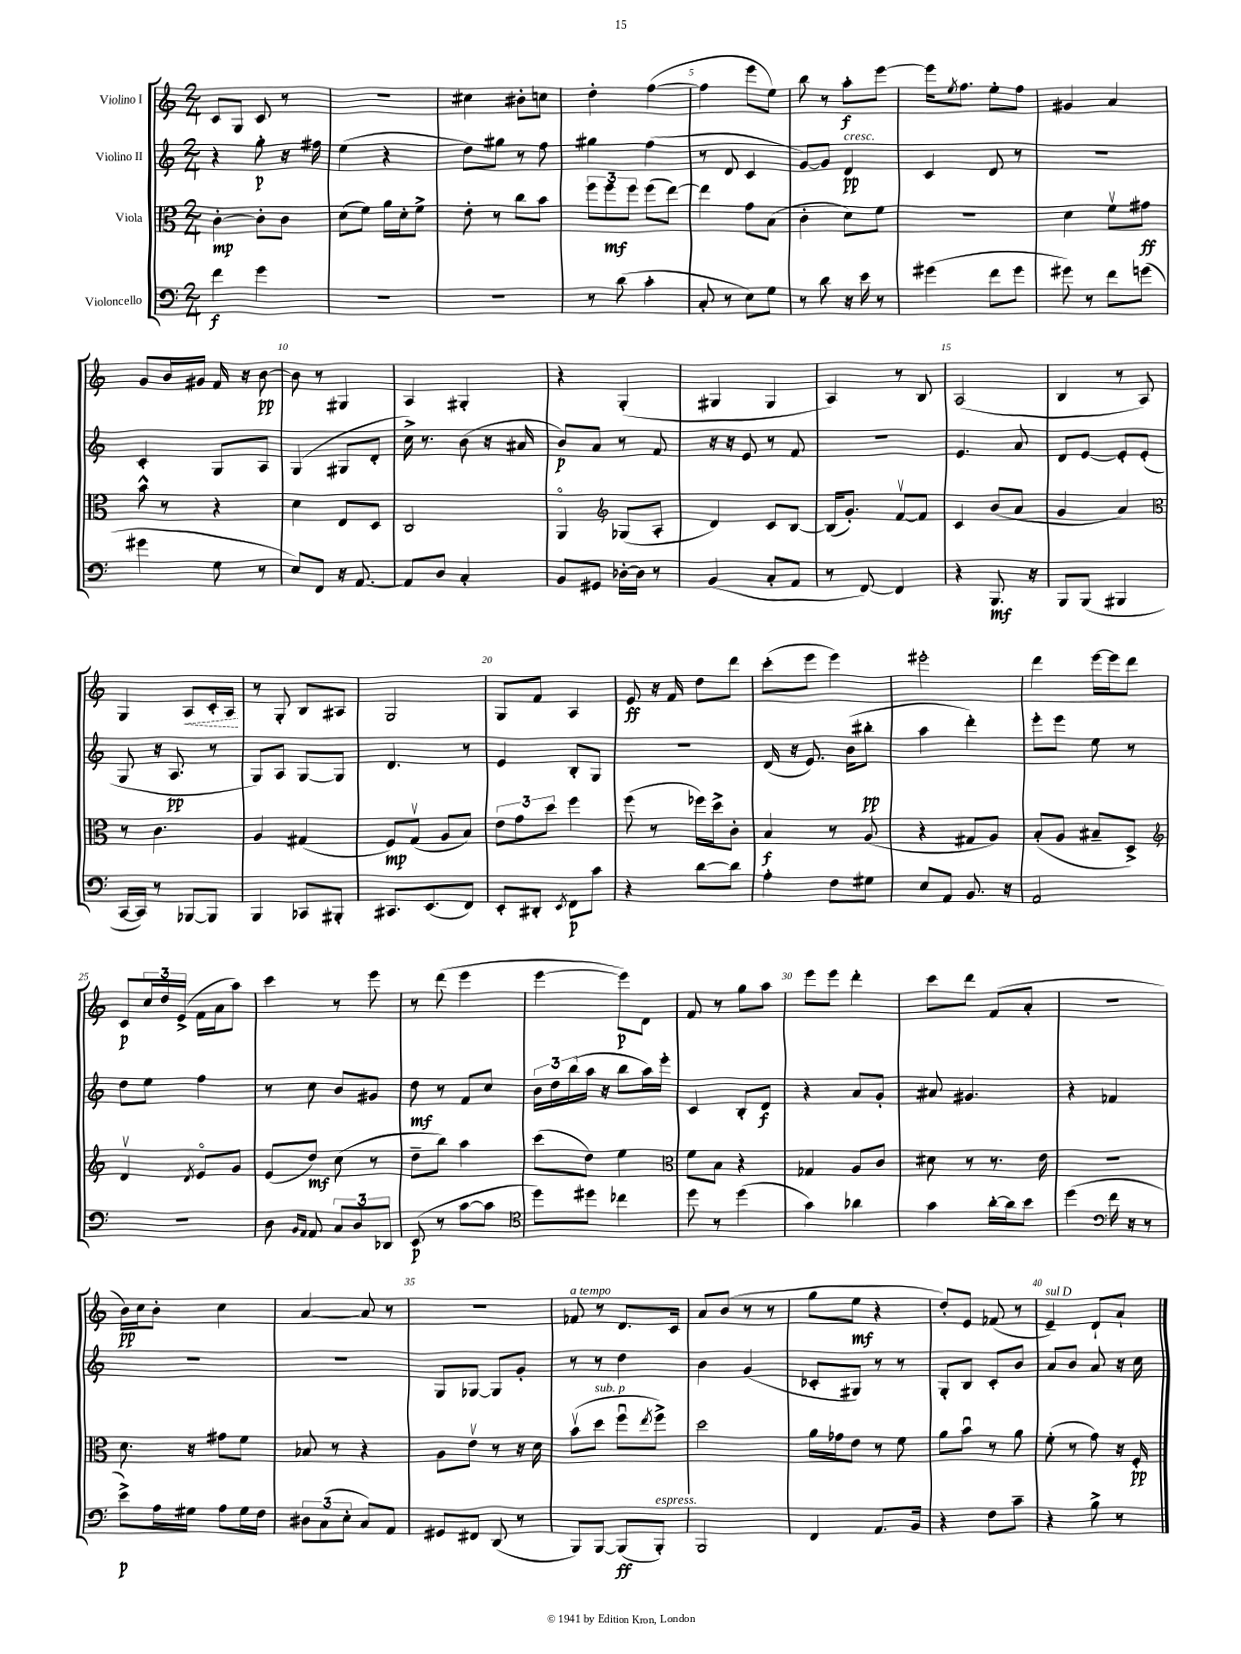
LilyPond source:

<<
\new StaffGroup <<
\new Staff = "s0" \with { instrumentName = "Violino I" } {
    \clef treble \key c \major \numericTimeSignature \time 2/4
    c'8 g8 c'8 r8 |
    R2 |
    cis''4 bis'8-. c''8 |
    d''4-. f''4~( |
    f''4 e'''8 e''8) |
    b''8 r8 a''8-.\f e'''8~ |
    e'''16 \acciaccatura { e''8 } f''8. e''8-. f''8 |
    gis'4 a'4 |
    g'8 b'16 gis'16 f'16 r16 b'8~\pp |
    b'8 r8 gis4 |
    a4 gis4-. |
    r4 g4-.( |
    gis4 gis4 |
    a4) r8 b8 |
    a2( |
    b4 r8 a8) |
    g4 \once \override Hairpin.style = #'dashed-line a8\< c'16-. a16\! |
    r8 g8-. b8 ais8 |
    g2 |
    g8 f'8 a4 |
    e'8\ff r16 f'16 d''8 d'''8 |
    c'''8-.( e'''8 e'''4) |
    eis'''2-. |
    d'''4 e'''16~ e'''16 d'''8 |
    c'8\p \tuplet 3/2 { c''16 d''16 e'16->( } f'16 a'16 a''8) |
    c'''4 r8 e'''8 |
    r8 d'''8( e'''4 |
    e'''4~ e'''8\p) d'8 |
    f'8 r8 g''8 a''8 |
    e'''8 e'''8 d'''4-. |
    c'''8 d'''8 f'8( a'8-. |
    R2 |
    b'16\pp) c''16 b'8-. c''4 |
    a'4~ a'8 r8 |
    R2 |
    fes'8^\markup { \italic "a tempo" } r8 d'8. c'16 |
    a'8 b'8( r8 r8 |
    g''8 e''8\mf r4 |
    d''8-.) e'8 fes'8( r8 |
    e'4--^\markup { \italic "sul D" }) d'8-! a'8-! \bar "|." |
}
\new Staff = "s1" \with { instrumentName = "Violino II" } {
    \clef treble \key c \major \numericTimeSignature \time 2/4
    r4 g''8-.\p r16 fis''16 |
    e''4( r4 |
    d''8) gis''8 r8 f''8 |
    gis''4 f''4( |
    r8 d'8 c'4 |
    g'8~) g'8 d'4\pp^\markup { \italic "cresc." } |
    c'4 d'8 r8 |
    r2 |
    c'4-. g8 a8 |
    g4( gis8 d'8-. |
    c''16->) r8. b'8( r16 ais'16 |
    b'8\p) a'8 r8 f'8 |
    r16 r16 e'8 r8 f'8 |
    r2 |
    e'4. a'8 |
    d'8 e'8~ e'8-. e'8-.( |
    g8 r16 a8.\pp r8 |
    g8) a8 g8~ g8 |
    d'4. r8 |
    e'4 b8-. g8 |
    R2 |
    d'16( r16 e'8.) b'16( bis''8-.\pp |
    a''4 d'''4-.) |
    e'''8-. e'''8 e''8 r8 |
    d''8 e''8 f''4 |
    r8 c''8 b'8 gis'8 |
    d''8\mf r8 f'8 c''8 |
    \tuplet 3/2 { b'16 d''16 b''16( } a''16 r16 b''8 a''16) e'''16-. |
    c'4 b8-. d'8\f |
    r4 a'8 g'8-. |
    ais'8 gis'4. |
    r4 fes'4 |
    R2 |
    r2 |
    g8 ges8~ ges8 g'8-. |
    r8 r8 d''4 |
    b'4 g'4( |
    ces'8-. gis8) r8 r8 |
    g8-. b8 c'8-. b'8 |
    a'8 b'8 a'8 r16 c''16 \bar "|." |
}
\new Staff = "s2" \with { instrumentName = "Viola" } {
    \clef alto \key c \major \numericTimeSignature \time 2/4
    c'4~-.\mp c'8-. c'8 |
    d'8( f'8) a'16 d'16-. f'8-> |
    e'8-. r8 c''8 b'8 |
    \tuplet 3/2 { f''8 f''8\mf f''8 } f''8( e''8~) |
    e''4 g'8 b8( |
    c'4-. d'8) f'8 |
    r2 |
    d'4 f'8\upbow gis'8\ff |
    b'8-^ r8 r4 |
    d'4 e8 d8 |
    c2 |
    a,4\flageolet \clef treble ges8( a8-. |
    d'4) c'8 b8~ |
    b16( g'8.-.) f'8~\upbow f'8 |
    c'4 b'8( a'8 |
    g'4 a'4) |
    \clef alto r8 c'4. |
    a4 gis4( |
    f8\mp) g8\upbow( a8 b8) |
    \tuplet 3/2 { e'8 g'8 d''8 } f''4 |
    f''8( r8 fes''16) d''16-> c'8-. |
    b4\f r8 a8( |
    r4 gis8 a8) |
    b8-.( a8 bis8-- d8->) |
    \clef treble d'4\upbow \acciaccatura { d'8 } e'8\flageolet g'8 |
    e'8( d''8\mf) c''8( r8 |
    d''8-- b''8) a''4 |
    c'''8( d''8) e''4 |
    \clef alto f'8 b8 r4 |
    ges4 a8 c'8 |
    dis'8 r8 r8. e'16 |
    r2 |
    d'8. r16 gis'8 f'8 |
    bes8 r8 r4 |
    a8 e'8\upbow r8 r16 d'16 |
    b'8\upbow( d''8^\markup { \italic "sub. p" } f''8\downbow \acciaccatura { e''8 } f''8->) |
    d''2 |
    a'16 ges'16 e'8 r8 f'8 |
    a'8 b'8\downbow r8 a'8 |
    f'8-.( r8 g'8) r16 f16-.\pp \bar "|." |
}
\new Staff = "s3" \with { instrumentName = "Violoncello" } {
    \clef bass \key c \major \numericTimeSignature \time 2/4
    f'4\f g'4 |
    R2 |
    R2 |
    r8 d'8( c'4-. |
    c8-. r8 e8) g8 |
    r8 d'8 r16 e'16 r8 |
    gis'4( f'8 gis'8 |
    gis'8) r8 f'8 g'8( |
    gis'4 g8 r8 |
    e8) f,8 r16 a,8.~ |
    a,8 d8 c4-. |
    b,8 gis,8 des16~-. des16 r8 |
    b,4( c8-. a,8 |
    r8 f,8~) f,4 |
    r4 b,,8.\mf r16 |
    b,,8 b,,8( bis,,4 |
    c,16~ c,16) r8 bes,,8~ bes,,8 |
    b,,4 ces,8 bis,,8-. |
    cis,8. e,8.( f,8) |
    e,8-. dis,8-. \acciaccatura { e,8 } f,8\p c'8 |
    r4 d'8~ d'8 |
    a4-. f8 gis8 |
    e8 a,8 b,8. r16 |
    a,2 |
    R2 |
    d8 \grace { b,16 a,16 } a,8 \tuplet 3/2 { c8 d8 des,8 } |
    e,8\p( r8 c'8~ c'8 |
    \clef tenor d''8) dis''8 ces''4 |
    d''8 r8 d''4( |
    g'4) aes'4 |
    g'4 a'16~-. a'16 b'8 |
    d''4( \clef bass f'16 r16 r8 |
    e'8->\p) a16 gis16 a8 gis16 f16 |
    \tuplet 3/2 { dis8 c8( e8-. } c8) a,8 |
    gis,8 fis,8 d,8( r8 |
    b,,8) b,,8~ b,,8\ff( b,,8-.^\markup { \italic "espress." }) |
    b,,2 |
    f,4 a,8. b,16 |
    r4 f8 c'8-- |
    r4 b8-> r8 \bar "|." |
}
>>
>>
\layout { \context { \Score \override BarNumber.break-visibility = ##(#f #t #t) barNumberVisibility = #(every-nth-bar-number-visible 5) } }
